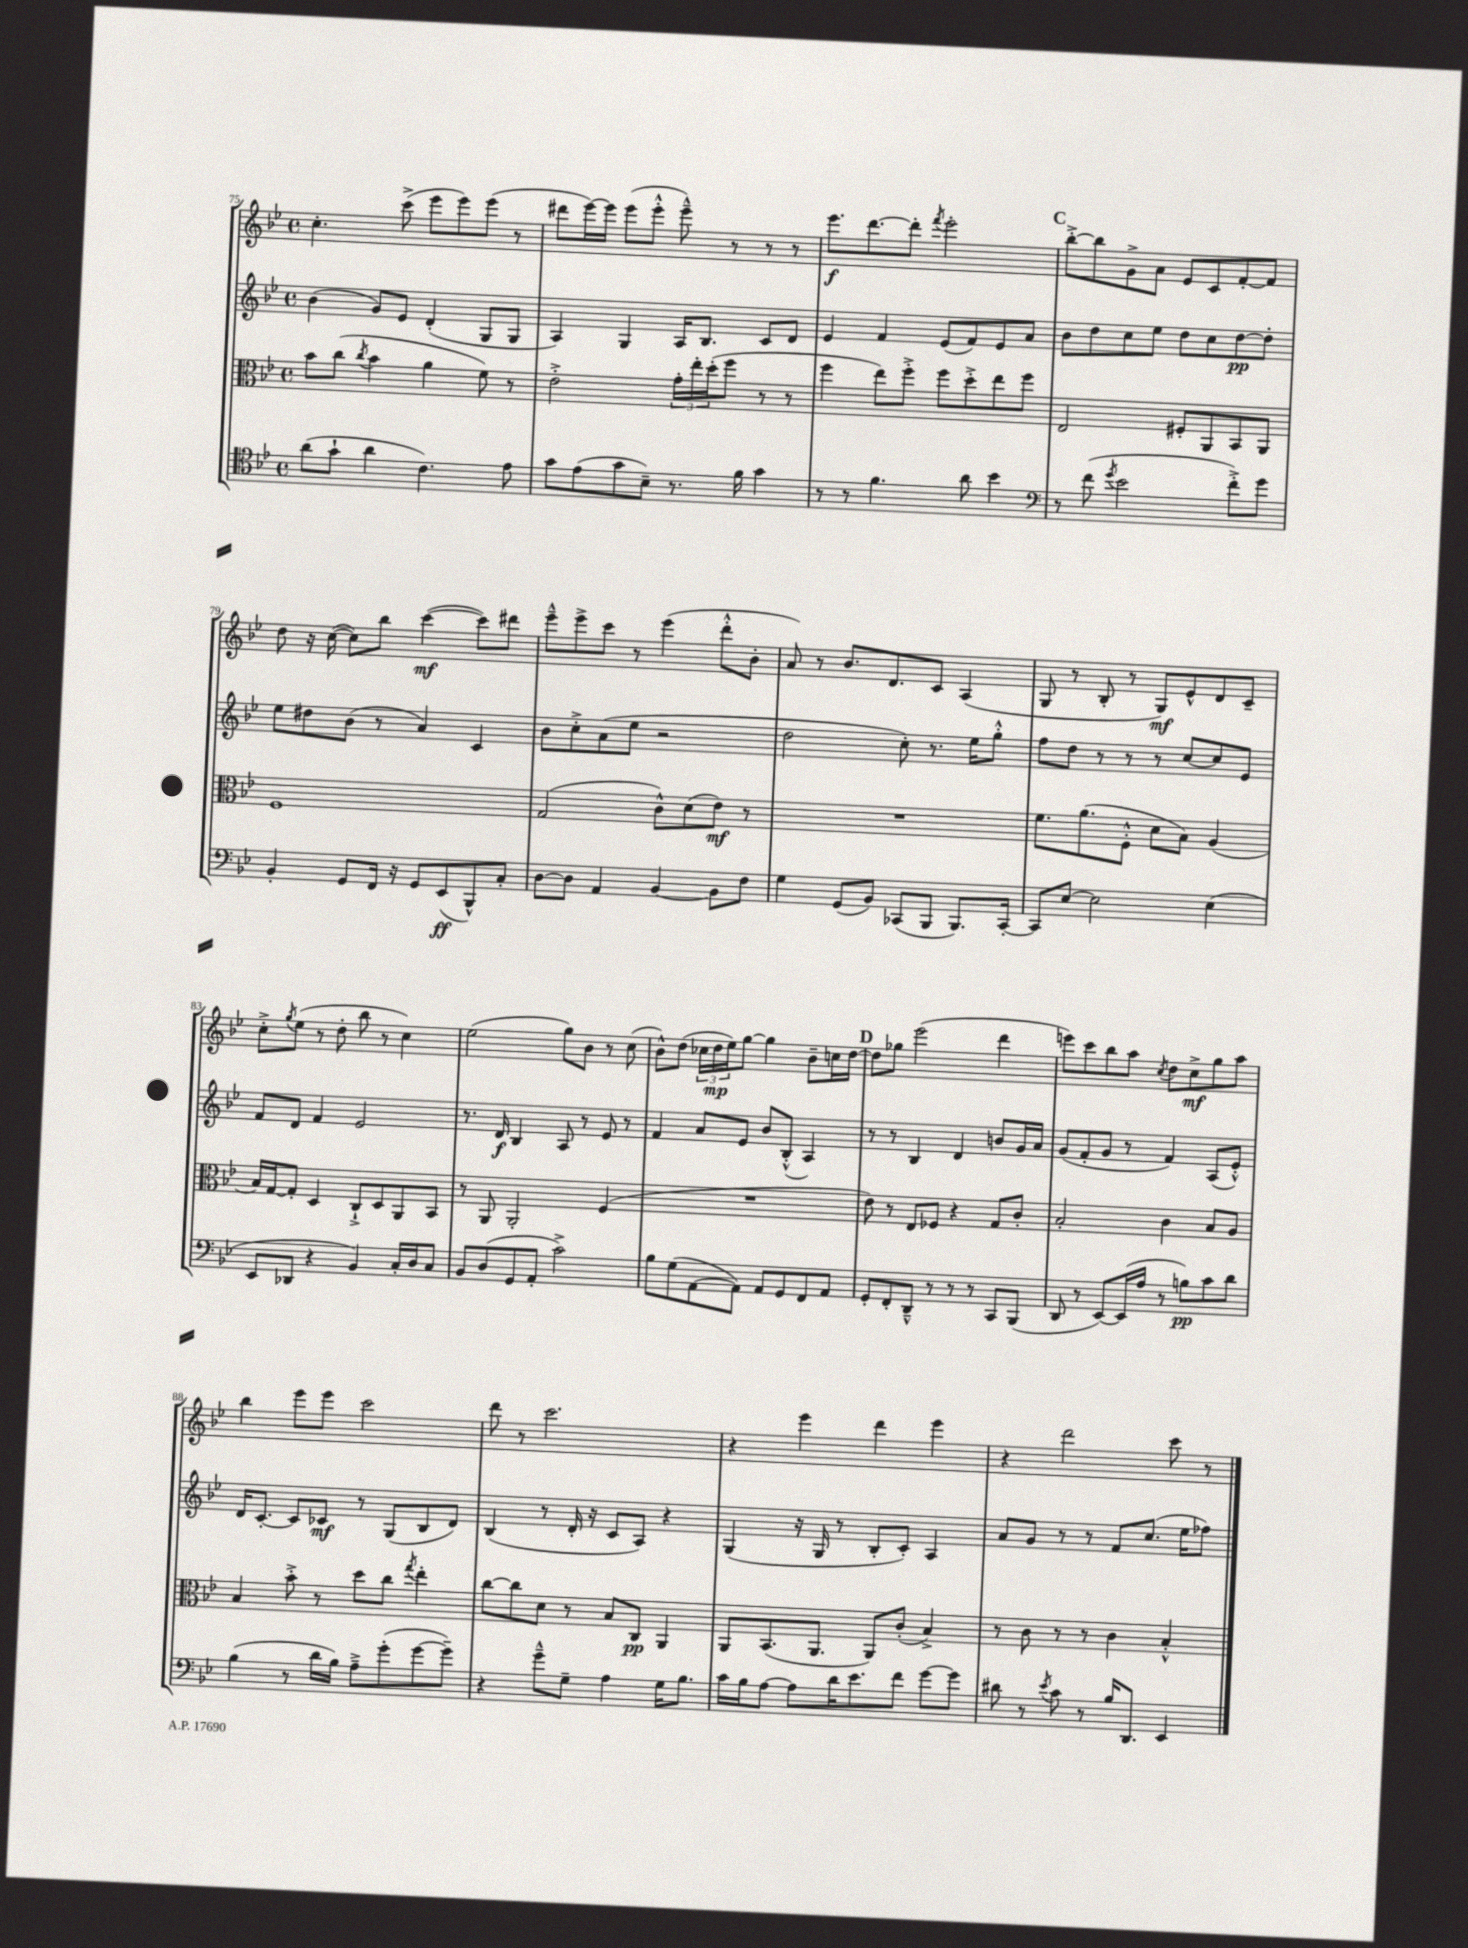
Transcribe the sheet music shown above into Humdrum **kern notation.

**kern	**kern	**kern	**kern
*staff4	*staff3	*staff2	*staff1
*clefC4	*clefC3	*clefG2	*clefG2
*k[b-e-]	*k[b-e-]	*k[b-e-]	*k[b-e-]
*M4/4	*M4/4	*M4/4	*M4/4
*met(c)	*met(c)	*met(c)	*met(c)
(8a	8b-	(4b-	4.cc'
8g`	(8cc	.	.
.	8qcc	.	.
4a	4b-	8g)	.
.	.	8e-	(8ccc^
4.c)	4a	(4d'	8eee-
.	.	.	8eee-)
.	8f)	8G	(8eee-
8e-	8r	8G	8r
=	=	=	=
8g	2e-'^	4A)	8ddd#
(8e-	.	.	[16eee-)
.	.	.	16eee-]
8g	.	4G	(8eee-
8B-~)	.	.	8eee-'^^
8.r	24g'	16A	8eee-~^^)
.	24ee-'	.	.
.	.	8.B-	.
.	(24dd'	.	.
.	8ff	.	8r
16f	.	.	.
4g	8r	8c	8r
.	8r	8d	8r
=	=	=	=
8r	4ff	4e-	8.eee-
8r	.	.	.
.	.	.	[8.ddd
4.f	8ee-)	4f	.
.	8ff'^	.	8ddd']
.	.	.	8qfff
.	8ff	(8e-	2eee-'
8a	8dd'^	8f)	.
4b-	8ee-	8e-	.
.	8ff	8a	.
=	=	=	=
*clefF4	*	*	*
8r	2E-	8b-	[8bb-'^
(8f	.	8dd	8bb-]
8qg	.	.	.
2e-	.	8cc	8g^
.	.	8ee-	8a
.	8F#'	8dd	8e-
.	8AA	8cc	8c
8f'^)	8BB-	[8dd	[8f'
8g	8AA	8dd']	8f]
=	=	=	=
4BB-'	1F	8ee-	8dd
.	.	8dd#	16r
.	.	.	([16cc
8GG	.	(8b-	8cc])
16FF	.	8r	8bb-
16r	.	.	.
8GG	.	4a)	([4ccc
(8EE-	.	.	.
8BBB-^^)	.	4c	8ccc])
8C'	.	.	8ddd#
=	=	=	=
[8D	(2G	8b-	8eee-~^^
8D]	.	8cc'^	8eee-^
4AA	.	(8a	8ccc
.	.	8ee-	8r
[4BB-	8c^^)	2r	(4eee-
.	(8d	.	.
8BB-]	8e-)	.	8ddd'^^
8F	8r	.	8b-'
=	=	=	=
4G	1r	2dd	8a)
.	.	.	8r
(8GG	.	.	8.b-
8BB-)	.	.	.
.	.	.	8.d
(8CC-	.	8cc')	.
8BBB-	.	8.r	8c
8.BBB-)	.	.	(4A
.	.	16ee-	.
.	.	8gg'^^	.
[16CC-'	.	.	.
=	=	=	=
8CC-]	8.f	8ff	8G
[8E-	.	8dd	8r
.	(8.a	.	.
2E-]	.	8r	8B-'
.	8F'^^	8r	8r
.	8d	8r	8G)
.	8B-)	[8cc	8e-^^
(4E-	(4A	8cc]	8d
.	.	8e-	8c~
=	=	=	=
8EE-	16B-)	8f	8cc'^
.	[16G	.	.
.	.	.	8qgg
8DD-	8G']	8d	(8ee-
4r	4D	4f	8r
.	.	.	8dd'
4BB-)	8C`^	2e-	8bb-
.	8D	.	8r
16C'	8AA	.	4cc)
16D	.	.	.
8C	8BB-	.	.
=	=	=	=
8BB-	8r	8.r	(2ee-
(8D	8AA	.	.
.	.	16d	.
8GG	2AA'	4B-	.
8AA'	.	.	.
2c^)	.	8A	8gg)
.	.	8r	8b-
.	(4F	8e-	8r
.	.	8r	(8cc
=	=	=	=
8B-	1r	4f	8b-^^)
(8G	.	.	(8dd
[8AA	.	8a	24cc-
.	.	.	24dd
.	.	.	24ee-)
8AA])	.	8e-	[8gg
8AA	.	8b-	4gg]
8GG	.	(8B-'^^	.
8FF	.	4A)	8b-~
8AA	.	.	16cc
.	.	.	[16dd
=	=	=	=
8GG'	8e-)	8r	8dd]
8FF'	8r	8r	8gg-
8DD~^^	8E-	4B-	(2eee-
8r	8F-	.	.
8r	4r	4d	.
8r	.	.	.
8CC	8G	8b	4ddd
(8BBB-	8c'	16g	.
.	.	16a	.
=	=	=	=
8DD	2B-'	(8g	8eee)
8r	.	8f'	8ccc
[8EE-)	.	8g	8bb-
(16EE-]	.	8r	8aa
16A	.	.	.
.	.	.	8qcc
8r	4c	4f)	8dd
8B)	.	.	8cc^
8c	8B-	(8A	8gg
8d	8A	8e-'^^)	8aa
=	=	=	=
(4B-	4B-	16d	4bb-
.	.	[8.c'	.
8r	8b-'^	8c]	8eee-
16d	8r	8c-	8eee-
16B-)	.	.	.
8A~^	8dd	8r	2ccc
(8g'	8cc	(8G	.
.	8qgg	.	.
[8g	4ee-'	8B-	.
8g~])	.	8d)	.
=	=	=	=
4r	[8cc	(4B-	8ddd
.	8cc]	.	8r
8g~^^	8d	8r	2.ccc
8G~	8r	16d'	.
.	.	16r	.
4A	8B-	8c	.
.	8C	8A)	.
16G	4AA	4r	.
8.B-	.	.	.
=	=	=	=
16c	8AA	(4G	4r
16B-	.	.	.
[8A	(8.BB-	.	.
8A]	.	16r	4eee-
.	8.AA	16G	.
16d	.	8r	.
8.e-	.	.	.
.	8AA)	8B-'	4ddd
8f	(8c'	8c')	.
[8g	4B-^)	4A	4eee-
8g]	.	.	.
=	=	=	=
8d#	8r	8a	4r
8r	8c	8g	.
8qe-	.	.	.
8c	8r	8r	2ddd
8r	8r	8r	.
16B-	4c	8f	.
8.DD	.	.	.
.	.	(8.cc	.
4EE-	4B-'^^	.	8ccc
.	.	16ee-	.
.	.	8ff-)	8r
==	==	==	==
*-	*-	*-	*-
